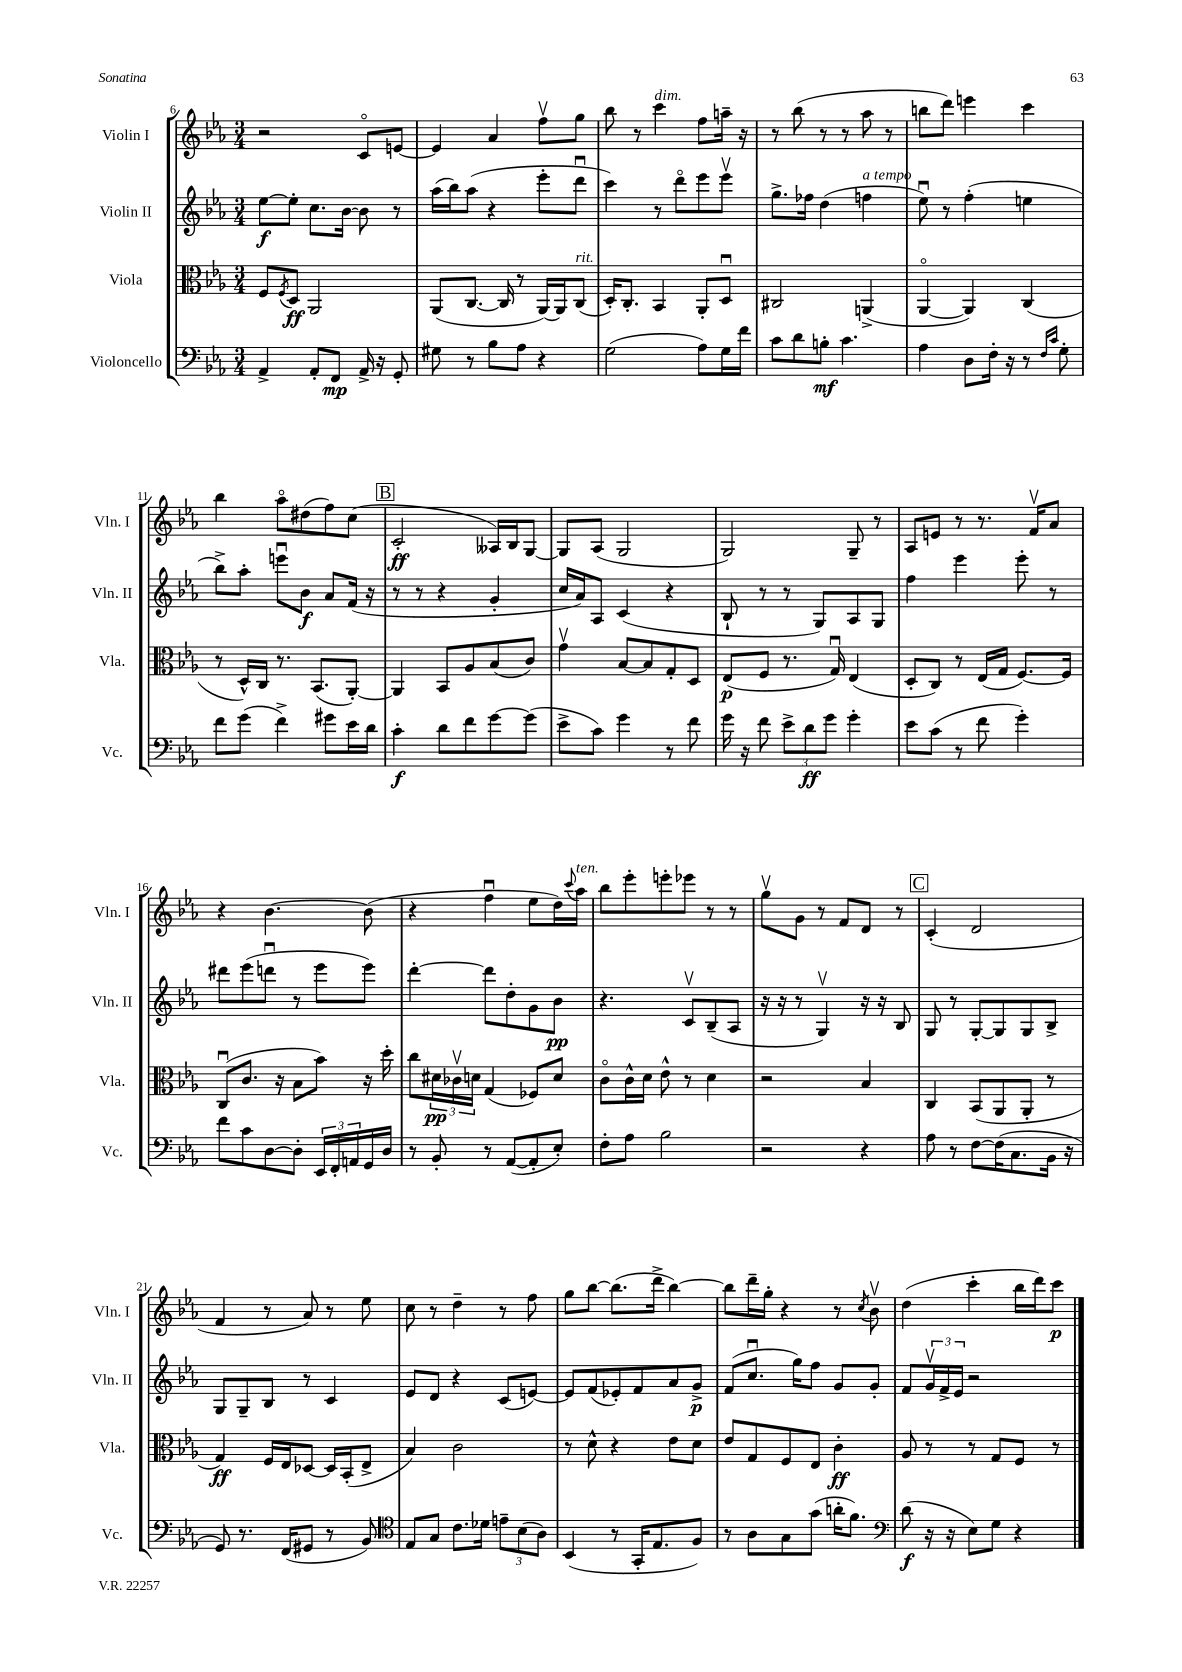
<<
\new StaffGroup <<
\new Staff = "s0" \with { instrumentName = "Violin I" shortInstrumentName = "Vln. I" } {
    \clef treble \key ees \major \numericTimeSignature \time 3/4
    r2 c'8\flageolet e'8~ |
    e'4 aes'4 f''8\upbow g''8 |
    bes''8 r8 c'''4^\markup { \italic "dim." } f''8 a''16-- r16 |
    r8 bes''8( r8 r8 aes''8 r8 |
    b''8 d'''8) e'''4 c'''4 |
    bes''4 aes''8\flageolet dis''8( f''8) c''8( |
    \mark \markup { \box "B" } c'2-.\ff aeses16) bes16 g8~ |
    g8 aes8( g2 |
    g2) g8-- r8 |
    aes8 e'8 r8 r8. f'16\upbow aes'8 |
    r4 bes'4.~ bes'8( |
    r4 f''4\downbow ees''8 d''16) \appoggiatura { c'''8 } aes''16^\markup { \italic "ten." } |
    bes''8 ees'''8-. e'''8-. ees'''8 r8 r8 |
    g''8\upbow g'8 r8 f'8 d'8 r8 |
    \mark \markup { \box "C" } c'4-.( d'2 |
    f'4 r8 aes'8) r8 ees''8 |
    c''8 r8 d''4-- r8 f''8 |
    g''8 bes''8~ bes''8.( d'''16-> bes''4~) |
    bes''8 d'''16-- g''16-. r4 r8 \acciaccatura { c''8 } bes'8\upbow |
    d''4( c'''4-. bes''16 d'''16) c'''8\p \bar "|." |
}
\new Staff = "s1" \with { instrumentName = "Violin II" shortInstrumentName = "Vln. II" } {
    \clef treble \key ees \major \numericTimeSignature \time 3/4
    ees''8~\f ees''8-. c''8. bes'16~ bes'8 r8 |
    aes''16( bes''16) aes''8( r4 ees'''8-. d'''8\downbow |
    c'''4) r8 d'''8\flageolet ees'''8 ees'''8\upbow |
    g''8.-> fes''16 d''4( f''4^\markup { \italic "a tempo" } |
    ees''8\downbow) r8 f''4-.( e''4 |
    bes''8->) aes''8-. e'''8\downbow bes'8\f aes'8 f'16( r16 |
    \mark \markup { \box "B" } r8 r8 r4 g'4-. |
    c''16 aes'16) aes8 c'4( r4 |
    bes8-! r8 r8 g8) aes8 g8 |
    f''4 ees'''4 ees'''8-. r8 |
    dis'''8 ees'''8( d'''8\downbow r8 ees'''8 ees'''8) |
    d'''4~-. d'''8 d''8-. g'8 bes'8\pp |
    r4. c'8\upbow bes8--( aes8 |
    r16 r16 r8 g4\upbow) r16 r16 bes8 |
    \mark \markup { \box "C" } g8 r8 g8~-. g8 g8 bes8-> |
    g8 g8-- bes8 r8 c'4 |
    ees'8 d'8 r4 c'8( e'8~) |
    e'8 f'8( ees'8-.) f'8 aes'8 g'8->\p |
    f'8( c''8.\downbow g''16) f''8 g'8 g'8-. |
    f'8 \tuplet 3/2 { g'16\upbow f'16-> ees'16 } r2 \bar "|." |
}
\new Staff = "s2" \with { instrumentName = "Viola" shortInstrumentName = "Vla." } {
    \clef alto \key ees \major \numericTimeSignature \time 3/4
    f8 \acciaccatura { f8 } d8\ff aes,2 |
    aes,8( c8.~ c16 r8 aes,16~) aes,16 c8^\markup { \italic "rit." }( |
    d16-.) c8.-. bes,4 aes,8-. d8\downbow |
    cis2 a,4->( |
    aes,4~\flageolet aes,4) c4( |
    r8 d16-^) c16 r8. bes,8.( aes,8~-.) |
    \mark \markup { \box "B" } aes,4 bes,8 aes8 bes8( c'8) |
    g'4\upbow bes8~ bes8 g8-. d8 |
    ees8\p( f8 r8. g16\downbow) ees4( |
    d8-. c8) r8 ees16( g16 f8.~) f16 |
    c8\downbow( c'8. r16 bes8 bes'8) r16 d''16-. |
    c''8 \tuplet 3/2 { dis'16\pp ces'16\upbow d'16 } g4( fes8) d'8 |
    c'8\flageolet c'16-^ d'16 ees'8-^ r8 d'4 |
    r2 bes4 |
    \mark \markup { \box "C" } c4 bes,8( aes,8 aes,8-. r8 |
    g4\ff) f16 ees16 des8~ des16 bes,16-.( ees8-> |
    bes4) c'2 |
    r8 d'8-^ r4 ees'8 d'8 |
    ees'8 g8 f8 ees8 c'4-.\ff |
    aes8 r8 r8 g8 f8 r8 \bar "|." |
}
\new Staff = "s3" \with { instrumentName = "Violoncello" shortInstrumentName = "Vc." } {
    \clef bass \key ees \major \numericTimeSignature \time 3/4
    aes,4-> aes,8-. f,8\mp aes,16-> r16 g,8-. |
    gis8 r8 bes8 aes8 r4 |
    g2( aes8) g16 f'16 |
    c'8 d'8 b8-.\mf c'4. |
    aes4 d8 f16-. r16 r8 \grace { f16 c'16 } g8-. |
    f'8 g'8( f'4->) gis'8 ees'16 d'16 |
    \mark \markup { \box "B" } c'4-.\f d'8 f'8 g'8~ g'8( |
    ees'8-> c'8) g'4 r8 f'8 |
    g'16 r16 f'8 \tuplet 3/2 { ees'8-> d'8\ff g'8 } g'4-. |
    ees'8 c'8( r8 f'8 g'4-.) |
    f'8 c'8 d8~ d8-. \tuplet 3/2 { ees,16 f,16-. a,16 } g,16 d16 |
    r8 bes,8-. r8 aes,8~( aes,8-. ees8-.) |
    f8-. aes8 bes2 |
    r2 r4 |
    \mark \markup { \box "C" } aes8 r8 f8~ f16( c8. bes,16 r16 |
    g,8) r8. f,16( gis,8 r8 bes,8) |
    \clef tenor ees8 g8 c'8. des'16 \tuplet 3/2 { e'8-- bes8( aes8) } |
    bes,4( r8 g,16-. ees8. f8) |
    r8 aes8 g8 g'8( a'16-. f'8.) |
    \clef bass d'8\f( r16 r16 ees8) g8 r4 \bar "|." |
}
>>
>>
\layout { \context { \Score currentBarNumber = #6 } }
